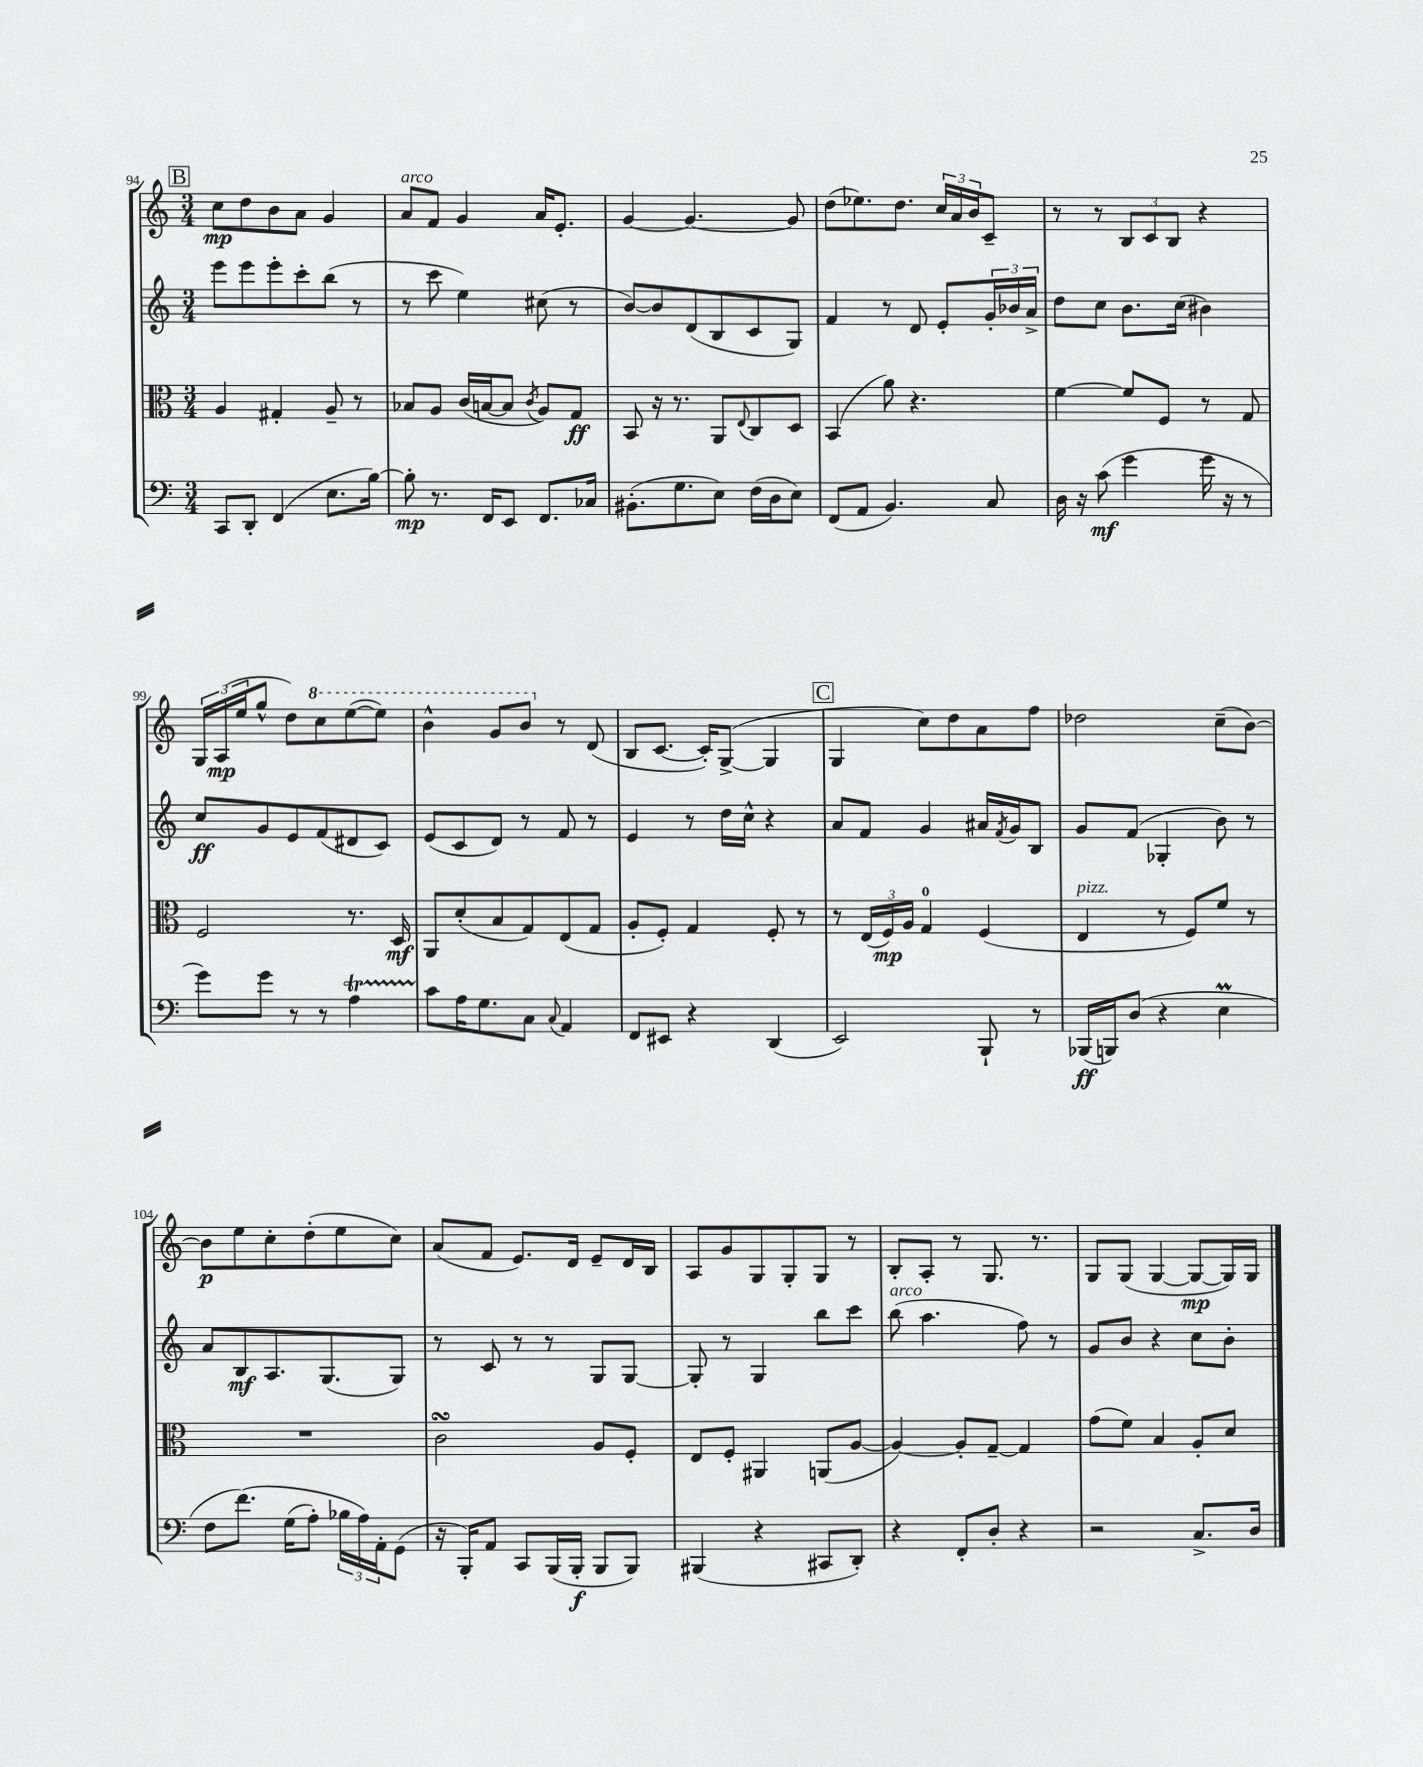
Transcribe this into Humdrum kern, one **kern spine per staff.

**kern	**kern	**kern	**kern
*staff4	*staff3	*staff2	*staff1
*clefF4	*clefC3	*clefG2	*clefG2
*k[]	*k[]	*k[]	*k[]
*M3/4	*M3/4	*M3/4	*M3/4
8CC	4A	8eee	8cc
8DD'	.	8eee	8dd
(4FF	4G#'	8eee'	8b
.	.	8ccc'	8a
8.E	8A~	(8bb	4g
.	8r	8r	.
[16B)	.	.	.
=	=	=	=
8B']	8B-	8r	8a
8.r	8A	8ccc	8f
.	(16c	4ee)	4g
16FF	[16B	.	.
8EE	8B]	.	.
.	8qc	.	.
8.FF	8A)	(8cc#	16a
.	.	.	8.e'
.	8G	8r	.
16C-	.	.	.
=	=	=	=
(8.BB#'	8BB	[8b)	[4g
.	16r	8b]	.
8.G	8.r	.	.
.	.	(8d	4.g_
8E)	8AA	8B	.
.	8qqE	.	.
(16F	8C	8c	.
16D	.	.	.
8E)	8D	8G)	8g]
=	=	=	=
(8FF	(4BB	4f	(8dd
8AA	.	.	8.ee-)
4.BB)	8a)	8r	.
.	.	.	8.dd
.	4.r	8d	.
.	.	8e'	24cc
.	.	.	24a
.	.	.	24b
8C	.	24g'	8c~
.	.	24b-	.
.	.	24a^	.
=	=	=	=
16D	[4f	8dd	8r
16r	.	.	.
(8c	.	8cc	8r
4g	8f]	8.b	12B
.	.	.	12c
.	8F	.	.
.	.	.	12B
.	.	(16cc	.
16g	8r	4b#)	4r
16r	.	.	.
8r	8G	.	.
=	=	=	=
8g)	2F	8cc	24G
.	.	.	(24A
.	.	.	24ee
8g	.	8g	8gg^^
8r	.	8e	8dd)
8r	.	(8f	8ccc
4A	8.r	8d#	([8eee
.	.	8c)	8eee])
.	16D	.	.
=	=	=	=
8c	8AA	(8e	4bb^^
16A	(8d'	8c	.
8.G	.	.	.
.	8B	8d)	8gg
8C	8G)	8r	8bb
8qqC	.	.	.
4AA	(8E	8f	8r
.	8G	8r	(8d
=	=	=	=
8FF	8A'	4e	8B
8EE#	8F')	.	[8.c
4r	4G	8r	.
.	.	.	16c'])
.	.	16dd	([8G^
.	.	16cc^^	.
(4DD	8F'	4r	4G]
.	8r	.	.
=	=	=	=
2EE)	8r	8a	4G
.	(24E	8f	.
.	24F)	.	.
.	24A	.	.
.	4G	4g	8cc)
.	.	.	8dd
8BBB`	(4F	16a#	8a
.	.	8qf	.
.	.	16g	.
8r	.	8B	8ff
=	=	=	=
(16BBB-	4E	8g	2dd-
16BBB)	.	.	.
(8D	.	(8f	.
4r	8r	4G-'	.
.	8F)	.	.
4E	8f	8b)	(8cc~
.	8r	8r	[8b)
=	=	=	=
8F	2.r	8a	8b]
&(8.f)	.	8B	8ee
.	.	8.A	8cc'
(16G	.	.	.
8A')	.	.	(8dd'
.	.	(8.G	.
24B-	.	.	8ee
24A&)	.	.	.
24AA'	.	.	.
(8GG	.	8G)	8cc)
=	=	=	=
16r	2c	8r	(8a
16BBB')	.	.	.
8AA	.	8c	8f
8CC	.	8r	8.e)
(16BBB	.	8r	.
16BBB'	.	.	16d
8BBB	8A	8G	8e~
8BBB)	8F'	[8G	16d
.	.	.	16B
=	=	=	=
(4BBB#	8E	8G']	8A
.	8F'	8r	8g
4r	4AA#	4G	8G
.	.	.	8G'
8CC#	(8AA	8bb	8G
8DD')	[8A	8ccc	8r
=	=	=	=
4r	4A_)	(8bb	8B'
.	.	4.aa	8A'
8FF'	8A']	.	8r
8D'	[8G~	.	8.G
4r	4G]	8ff)	.
.	.	.	8.r
.	.	8r	.
=	=	=	=
2r	(8g	8g	8G
.	8f)	8b	(8G
.	4B	4r	[4G
8.C^	8A'	8cc	8G_
.	8d	8b'	16G])
16D	.	.	16G
==	==	==	==
*-	*-	*-	*-
